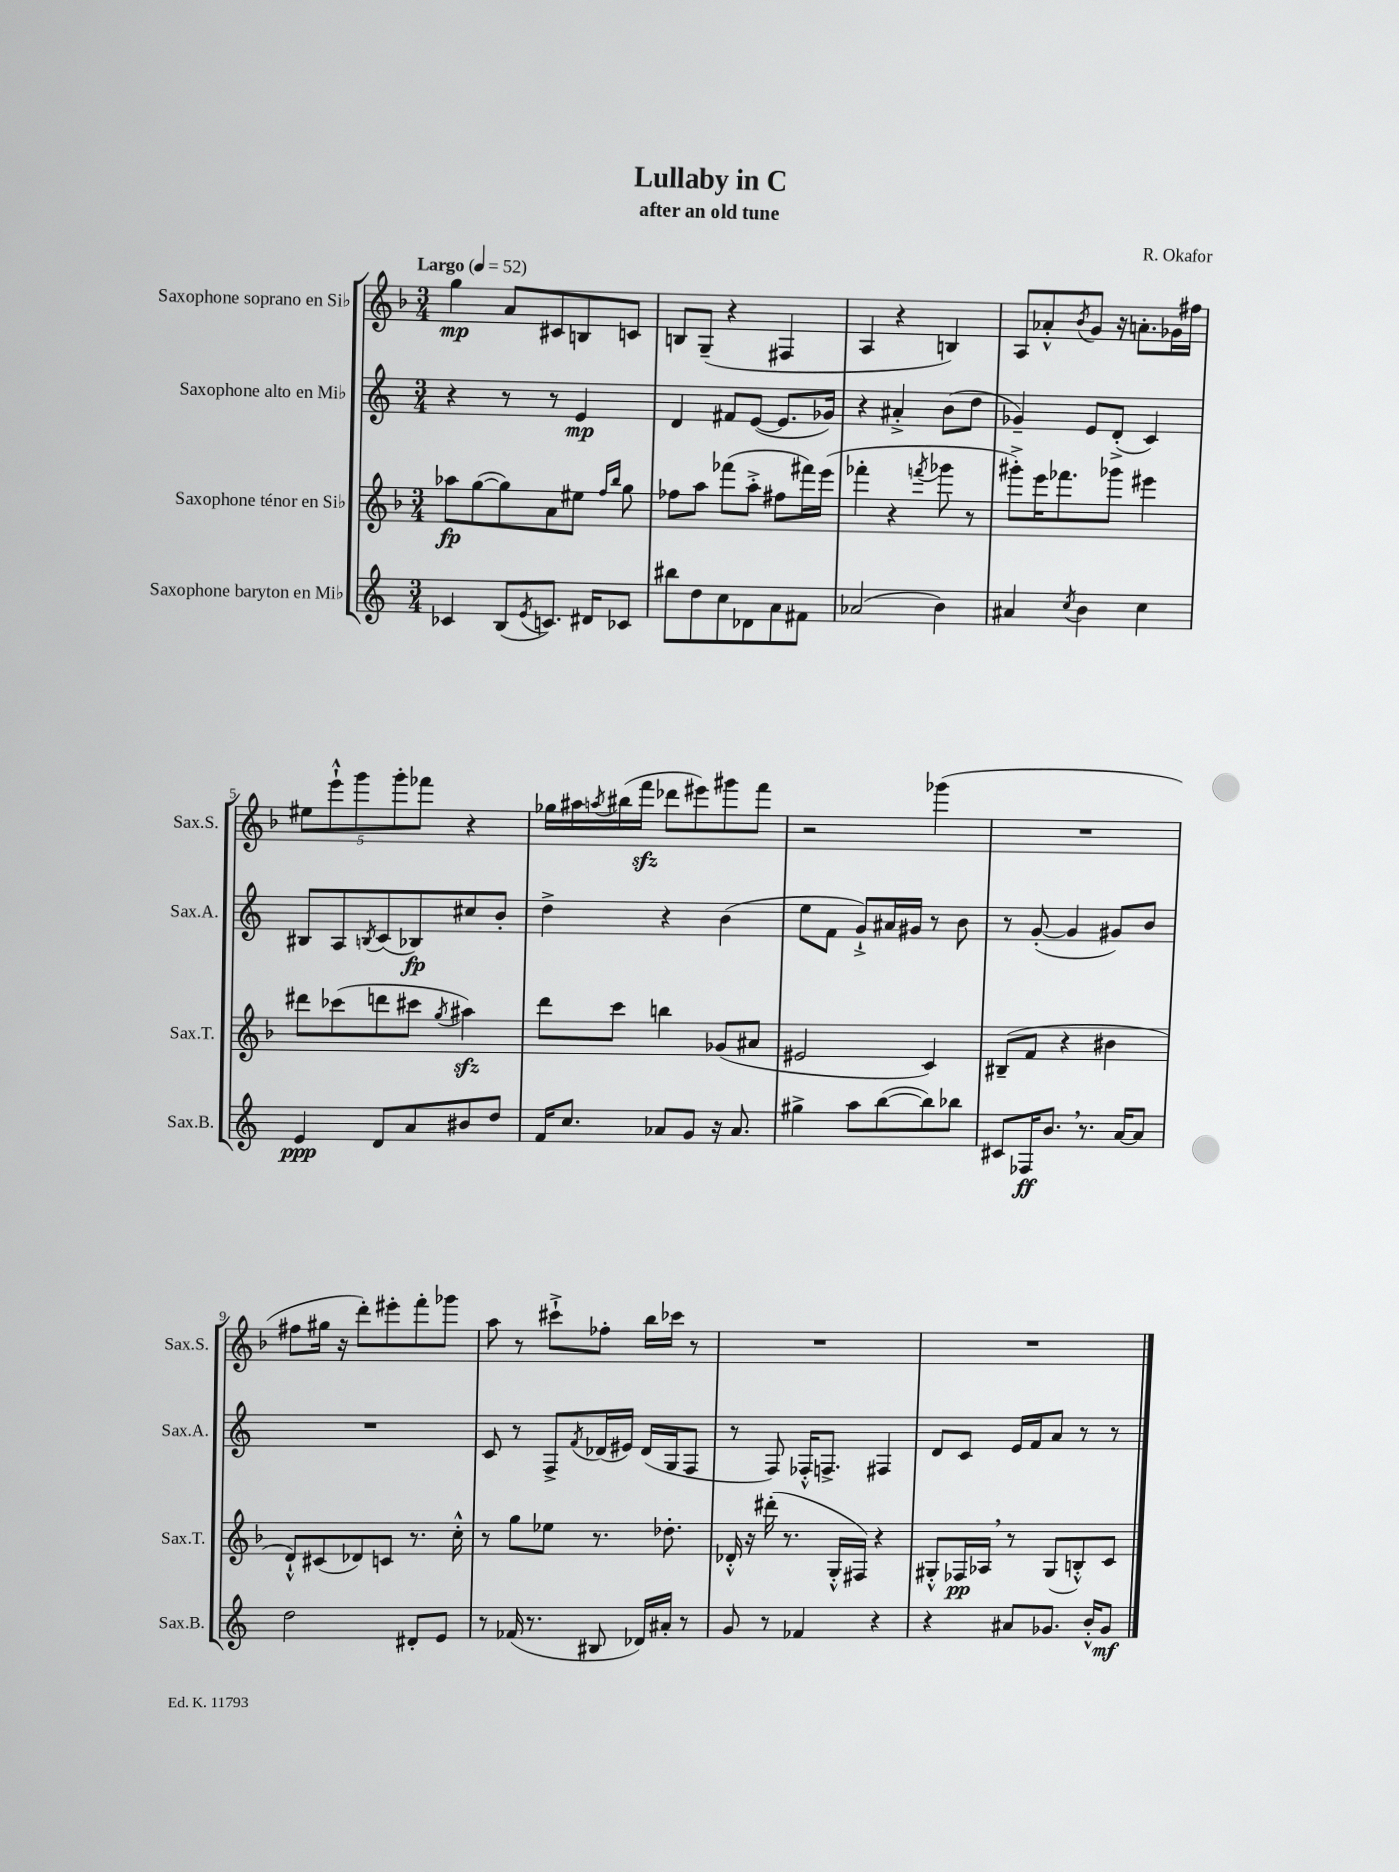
\header { title = "Lullaby in C" composer = "R. Okafor" subtitle = "after an old tune" }
<<
\new StaffGroup <<
\new Staff = "s0" \with { instrumentName = "Saxophone soprano en Sib" shortInstrumentName = "Sax.S." } {
    \clef treble \key f \major \numericTimeSignature \time 3/4 \tempo "Largo" 4 = 52
    g''4\mp a'8 cis'8 b8 c'8 |
    b8 g8--( r4 fis4 |
    a4 r4 b4) |
    a8 aes'8-.-^ \acciaccatura { bes'8 } g'8 r16 a'8.-. ges'16 fis''16 |
    \tuplet 5/4 { eis''8 e'''8-!-^ g'''8 g'''8-. fes'''8 } r4 |
    ges''16 ais''16 \acciaccatura { a''8 } bis''16( f'''16\sfz des'''8 eis'''8) gis'''8 f'''8 |
    r2 ges'''4( |
    R2. |
    fis''8 gis''16 r16 d'''8-.) eis'''8-. f'''8-. ges'''8 |
    a''8 r8 cis'''8-!-> fes''8-. bes''16 ces'''16 r8 |
    R2. |
    R2. \bar "|." |
}
\new Staff = "s1" \with { instrumentName = "Saxophone alto en Mib" shortInstrumentName = "Sax.A." } {
    \clef treble \key c \major \numericTimeSignature \time 3/4
    r4 r8 r8 e'4\mp |
    d'4 fis'8 e'8~( e'8. ges'16) |
    r4 ais'4-.-> b'8( d''8 |
    ges'4--) e'8 d'8-.->( c'4) |
    bis8 a8 \acciaccatura { b8 } c'8( bes8\fp) cis''8 b'8-. |
    d''4-> r4 b'4( |
    e''8 f'8 g'8-!->) ais'16 gis'16 r8 b'8 |
    r8 g'8~-.( g'4 gis'8) b'8 |
    R2. |
    c'8 r8 f8-> \acciaccatura { f'8 } des'16( eis'16) des'16( g16 f8 |
    r8 f8) fes16-.-^ f8.-> fis4 |
    d'8 c'8 e'16 f'16 a'8 r8 r8 \bar "|." |
}
\new Staff = "s2" \with { instrumentName = "Saxophone ténor en Sib" shortInstrumentName = "Sax.T." } {
    \clef treble \key f \major \numericTimeSignature \time 3/4
    aes''8\fp g''8~( g''8) a'8 eis''8 \grace { f''16 bes''16 } g''8 |
    fes''8 a''8 fes'''8( a''8-.-> fis''8 fis'''16) e'''16( |
    fes'''4-. r4 \acciaccatura { f'''8 } ges'''8 r8 |
    gis'''8-.->) e'''16 fes'''8. ges'''8 eis'''4 |
    dis'''8 ces'''8( d'''8 cis'''8 \acciaccatura { g''8 } ais''4\sfz) |
    d'''8 c'''8 b''4 ges'8( ais'8 |
    eis'2 c'4) |
    bis8--( f'8 r4 bis'4 |
    d'8-!-^) cis'8( des'8) c'8 r8. c''16-.-^ |
    r8 g''8 ees''8 r8. des''8.-. |
    des'16-.-^ r16 dis'''16-.( r8. g16-.-^ fis16) r4 |
    gis8-.-^ fes16\pp aes16 \breathe r8 gis8( b8-.-^) c'8 \bar "|." |
}
\new Staff = "s3" \with { instrumentName = "Saxophone baryton en Mib" shortInstrumentName = "Sax.B." } {
    \clef treble \key c \major \numericTimeSignature \time 3/4
    ces'4 b8( \acciaccatura { e'8 } c'8.) dis'16 ces'8 |
    bis''8 d''8 c''8 des'8 a'8 fis'8 |
    aes'2( b'4) |
    ais'4 \acciaccatura { c''8 } b'4 c''4 |
    e'4\ppp d'8 a'8 bis'8 d''8 |
    f'16 c''8. aes'8 g'8 r16 aes'8. |
    gis''4-> a''8 b''8~( b''8) bes''8 |
    cis'8 fes16\ff b'8. \breathe r8. a'16~ a'8 |
    d''2 dis'8-. e'8 |
    r8 fes'16( r8. bis8 des'16) ais'16-. r8 |
    g'8 r8 fes'4 r4 |
    r4 ais'8 ges'8. b'16-.-^ ges'8\mf \bar "|." |
}
>>
>>
